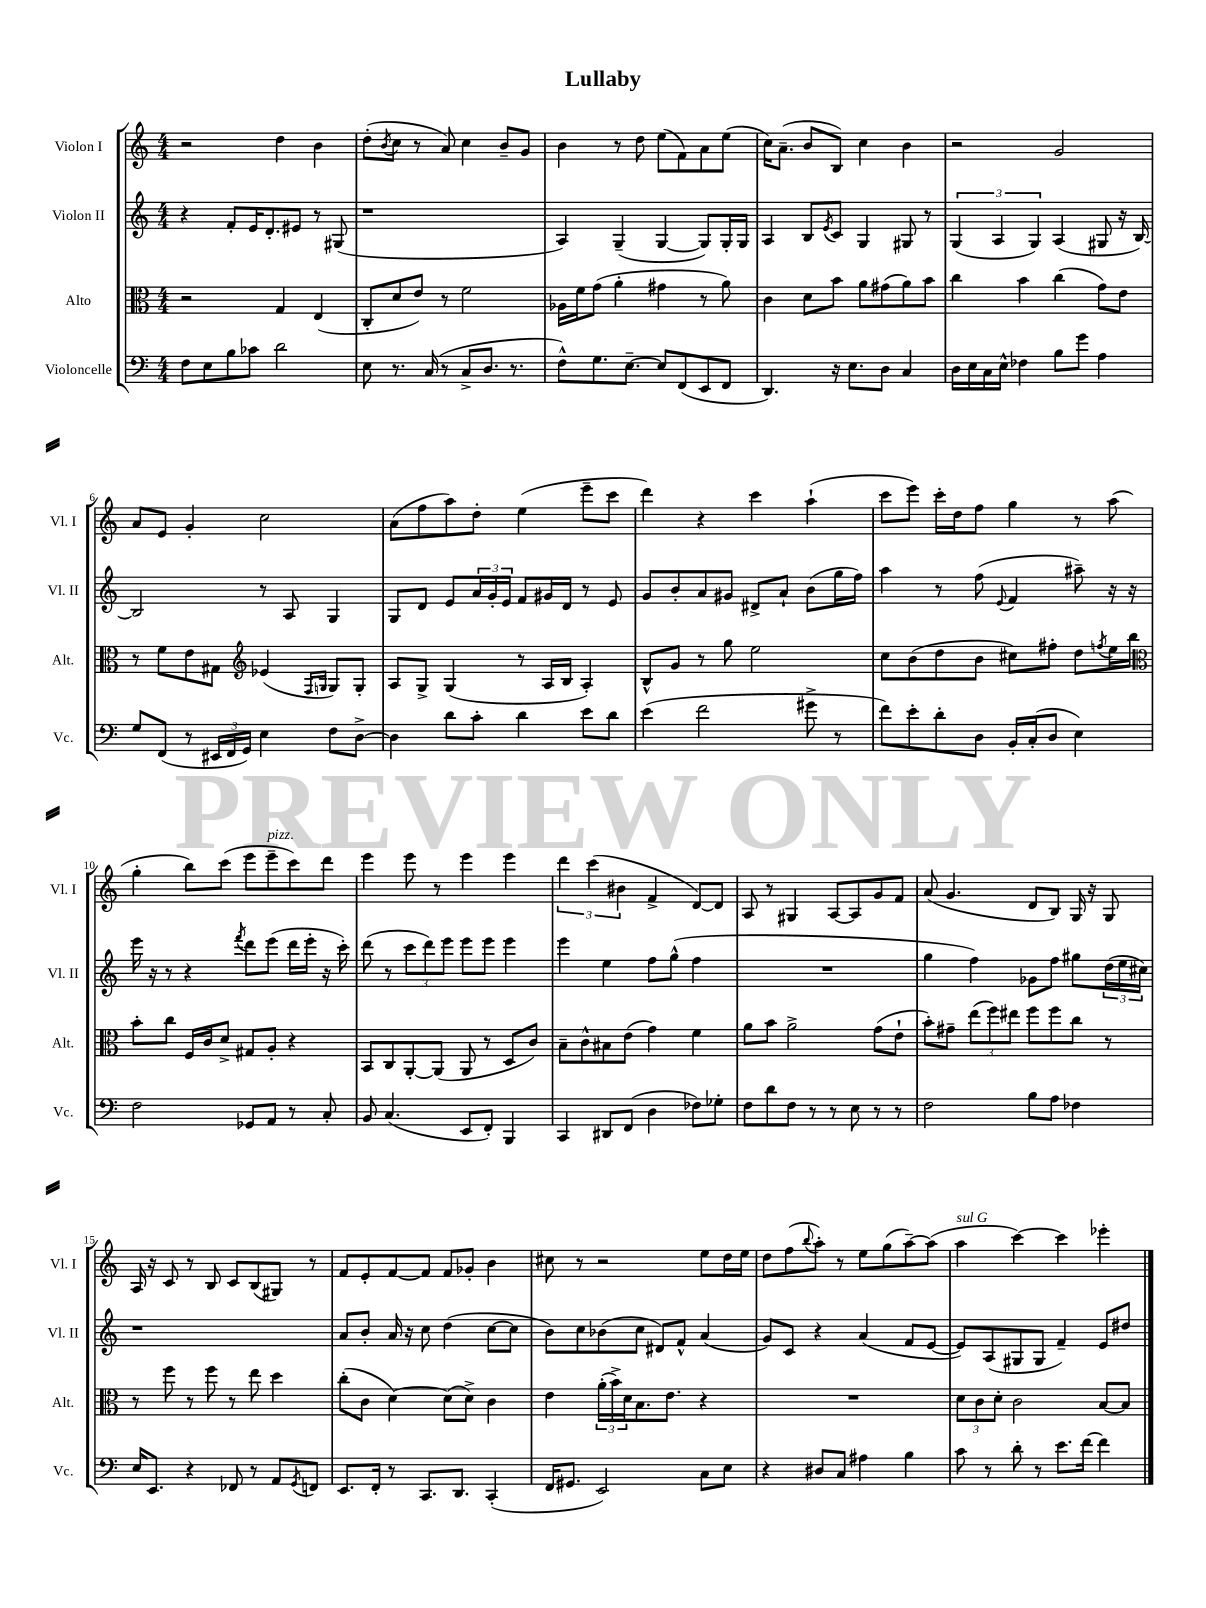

**kern	**kern	**kern	**kern
*part4	*part3	*part2	*part1
*staff4	*staff3	*staff2	*staff1
*I"Violoncelle	*I"Alto	*I"Violon II	*I"Violon I
*I'Vc.	*I'Alt.	*I'Vl. II	*I'Vl. I
*clefF4	*clefC3	*clefG2	*clefG2
*k[]	*k[]	*k[]	*k[]
*M4/4	*M4/4	*M4/4	*M4/4
=1	=1	=1	=1
8F\L	2r	4r	2r
8E\	.	.	.
8B\	.	8f'/L	.
8c-X\J	.	16e/K	.
.	.	8.d'/	.
2d\	4G/	.	4dd\
.	.	8e#X/J	.
.	(4E/	8r	4b\
.	.	(8G#X/	.
=2	=2	=2	=2
8E\	8C'/L	1r	(8dd'\L
.	.	.	8qb/
8.r	8d/	.	8cc\J
.	8e/J)	.	8r
(16C/	.	.	.
8r	8r	.	8a/)
8C^/L	2f\	.	4cc\
8.D/J	.	.	.
.	.	.	8b~/L
8.r	.	.	.
.	.	.	8g/J
=3	=3	=3	=3
8F^^\L)	16A-X\LL	4A/)	4b\
.	16f\J	.	.
8.G\	(8g\J	.	.
.	4a'\	(4G~/	8r
[8.E~\J	.	.	.
.	.	.	8dd\
8E/L]	4g#X\	[4G/	(8ee\L
(8FF/	.	.	8f\)
8EE/	8r	8G/L])	8a\
8FF/J	8a\)	16G'/L	(8ee\J
.	.	16G/JJ	.
=4	=4	=4	=4
4.DD/)	4c\	4A/	16cc\KL)
.	.	.	(8.a~\J
.	8d\L	8B/L	8b/L
.	.	8qe/	.
16r	8b\J	8c/J	8B/J)
8.E\L	.	.	.
.	8a\L	4G/	4cc\
8D\J	(8g#X\	.	.
4C/	8a\)	8G#X/	4b\
.	8b\J	8r	.
=5	=5	=5	=5
16D\LL	4cc\	(6G/	2r
16E\	.	.	.
16C\	.	.	.
.	.	6A/	.
16E^^\JJ	.	.	.
4F-X\	4b\	.	.
.	.	6G/)	.
8B\L	(4cc\	(4A/	2g/
8g\J	.	.	.
4A\	8g\L)	8G#X/	.
.	8e\J	16r	.
.	.	[16B/)	.
!!LO:LB:g=z
=6	=6	=6	=6
8G/L	8r	2B/]	8a/L
(8FF/J	8f\L	.	8e/J
8r	8e\	.	4g'/
24EE#X/LL	8G#X\J	.	.
24FF/	.	.	.
24GG/JJ)	.	.	.
*	*clefG2	*	*
4E\	(4e-X/	8r	2cc\
.	.	8A/	.
.	16qqF/LL	.	.
.	16qqGn/JJ	.	.
8F\L	8G/L)	4G/	.
[8D^\J	8G'/J	.	.
=7	=7	=7	=7
4D\]	8A/L	8G/L	(8a\L
.	8G^/J	8d/J	8ff\
8d\L	(4G/	8e/L	8aa\)
8c'\J	.	24a/L	8dd'\J
.	.	24g'/	.
.	.	24e/JJ	.
4d\	8r	8f/L	(4ee\
.	16A/LL	16g#X/L	.
.	16B/JJ	16d/JJ	.
8e\L	4A'/)	8r	8eee~\L
8d\J	.	8e/	8ccc\J
=8	=8	=8	=8
(4e\	8B^^/L	8g/L	4ddd\)
.	8g/J	8b'/	.
2f\	8r	8a/	4r
.	8gg\	8g#X/J	.
.	2ee\	8d#X^/L	4ccc\
.	.	8a`/J	.
8g#X^\	.	(8b\L	(4aa`\
8r	.	16gg\L	.
.	.	16ff\JJ)	.
=9	=9	=9	=9
8f\L)	8cc\L	4aa\	8ccc\L
8e'\	(8b\	.	8eee\J)
8d'\	8dd\	8r	16ccc'\LL
.	.	.	16dd\J
8D\J	8b\J	(8ff\	8ff\J
.	.	8qqe/	.
16BB'/LL	8cc#X\L)	4f/	4gg\
(16C'/J	.	.	.
8D/J	8ff#X'\J	.	.
4E\)	8dd\L	8aa#X~\)	8r
.	8qffn/	.	.
.	16ee\L	16r	(8aa\
.	16bb\JJ	16r	.
!!LO:LB:g=z
=10	=10	=10	=10
*	*clefC3	*	*
2F\	8b'\L	16eee\	4gg'\
.	.	16r	.
.	8cc\J	8r	.
.	16F/LL	4r	8bb\L)
.	16c/J	.	.
.	8d^/J	.	(8ccc\J
.	.	8qfff/	.
8GG-X/L	8G#X/L	8ddd\L	8eee\L
!	!	!	!LO:TX:a:i:t=pizz.
8AA/J	8A'/J	(8eee\J	8eee~\
8r	4r	16ddd\LL	8ccc\)
.	.	16eee'\JJ	.
8C'/	.	16r	8ddd\J
.	.	16ccc'\)	.
=11	=11	=11	=11
8BB/	8BB/L	(8ddd\	4eee\
(4.C/	8C/	8r	.
.	[8AA'/	12ccc\L	8eee\
.	.	12ddd\)	.
.	(8AA/J]	.	8r
.	.	12eee\J	.
8EE/L	8AA/	8eee\L	4eee\
8FF'/J)	8r	8eee\J	.
4BBB/	8D/L	4eee\	4eee\
.	8c/J)	.	.
=12	=12	=12	=12
4CC/	8B~\L	4eee\	6ddd\
.	8c^^\	.	.
.	.	.	(6ccc\
8DD#X/L	8B#X\	4ee\	.
.	.	.	6b#X\
(8FF/J	(8e\J	.	.
4D\	4g\)	8ff\L	4f^/
.	.	(8gg^^\J	.
8F-X\L)	4f\	4ff\	[8d/L)
8G-X'\J	.	.	8d/J]
=13	=13	=13	=13
8F\L	8a\L	1r	8A/
8d\	8b\J	.	8r
8F\J	2a^\	.	4G#X/
8r	.	.	.
8r	.	.	[8A/L
8E\	.	.	8A/]
8r	(8g\L	.	8g/
8r	8e`\J	.	8f/J
=14	=14	=14	=14
2F\	8b'\L)	4gg\	(8a/
.	8g#X~\J	.	4.g/
.	(12ee\L	4ff\)	.
.	12ff\)	.	.
.	12ee#X\J	.	.
8B\L	8ff\L	8g-X\L	8d/L
8A\J	8ff\	8ff\J	8B/J)
4F-X\	8cc\J	8gg#X\L	16G/
.	.	.	16r
.	8r	(24dd\L	8G/
.	.	24ee\	.
.	.	24cc#X\JJ)	.
!!LO:LB:g=z
=15	=15	=15	=15
16E/KL	8r	1r	16A/
8.EE/J	.	.	16r
.	8ff\	.	8c/
4r	8r	.	8r
.	8ff\	.	8B/
8FF-X/	8r	.	8c/L
8r	8ee\	.	(8B/
8AA/L	4dd\	.	8G#X/J)
8qGG/	.	.	.
8FFn/J	.	.	8r
=16	=16	=16	=16
8.EE/L	(8cc'\L	8a/L	8f/L
.	8c\J	8b'/J	8e'/
16FF'/Jk	.	.	.
8r	[4d\)	16a/	[8f/
.	.	16r	.
8.CC/L	.	8cc\	8f/J]
.	(8d\L]	(4dd\	8f/L
8.DD/J	.	.	.
.	8d^\J)	.	8g-X'/J
(4CC'/	4c\	[8cc\L	4b\
.	.	8cc\J]	.
=17	=17	=17	=17
16FF/KL	4e\	8b\L)	8cc#X\
8.GG#X/J	.	.	.
.	.	8cc\	8r
2EE/)	(24a'\LL	(8b-X\	2r
.	24b^\)	.	.
.	24d\J	.	.
.	8.B\	8cc\J	.
.	.	8d#X/L)	.
.	8.e\J	.	.
.	.	8f^^/J	.
8C\L	4r	(4a/	8ee\L
8E\J	.	.	16dd\L
.	.	.	16ee\JJ
=18	=18	=18	=18
4r	1r	8g/L)	8dd\L
.	.	8c/J	(8ff\
.	.	.	8qqbb/
8D#X/L	.	4r	8aa'\J)
8C/J	.	.	8r
4A#X\	.	(4a/	8ee\L
.	.	.	(8gg\
4B\	.	8f/L	[8aa~\)
.	.	[8e/J	(8aa\J]
=19	=19	=19	=19
!	!	!	!LO:TX:a:i:t=sul G
8c\	12d\L	8e/L])	4aa\
.	12c\	.	.
8r	.	(8A/	.
.	12d'\J	.	.
8d'\	2c\	8G#X/	[4ccc\)
8r	.	8G#/J	.
8.e\L	.	4f~/)	4ccc\]
[16f\Jk	.	.	.
4f\]	[8B/L	8e/L	4eee-X'\
.	8B/J]	8dd#X/J	.
==	==	==	==
*-	*-	*-	*-
